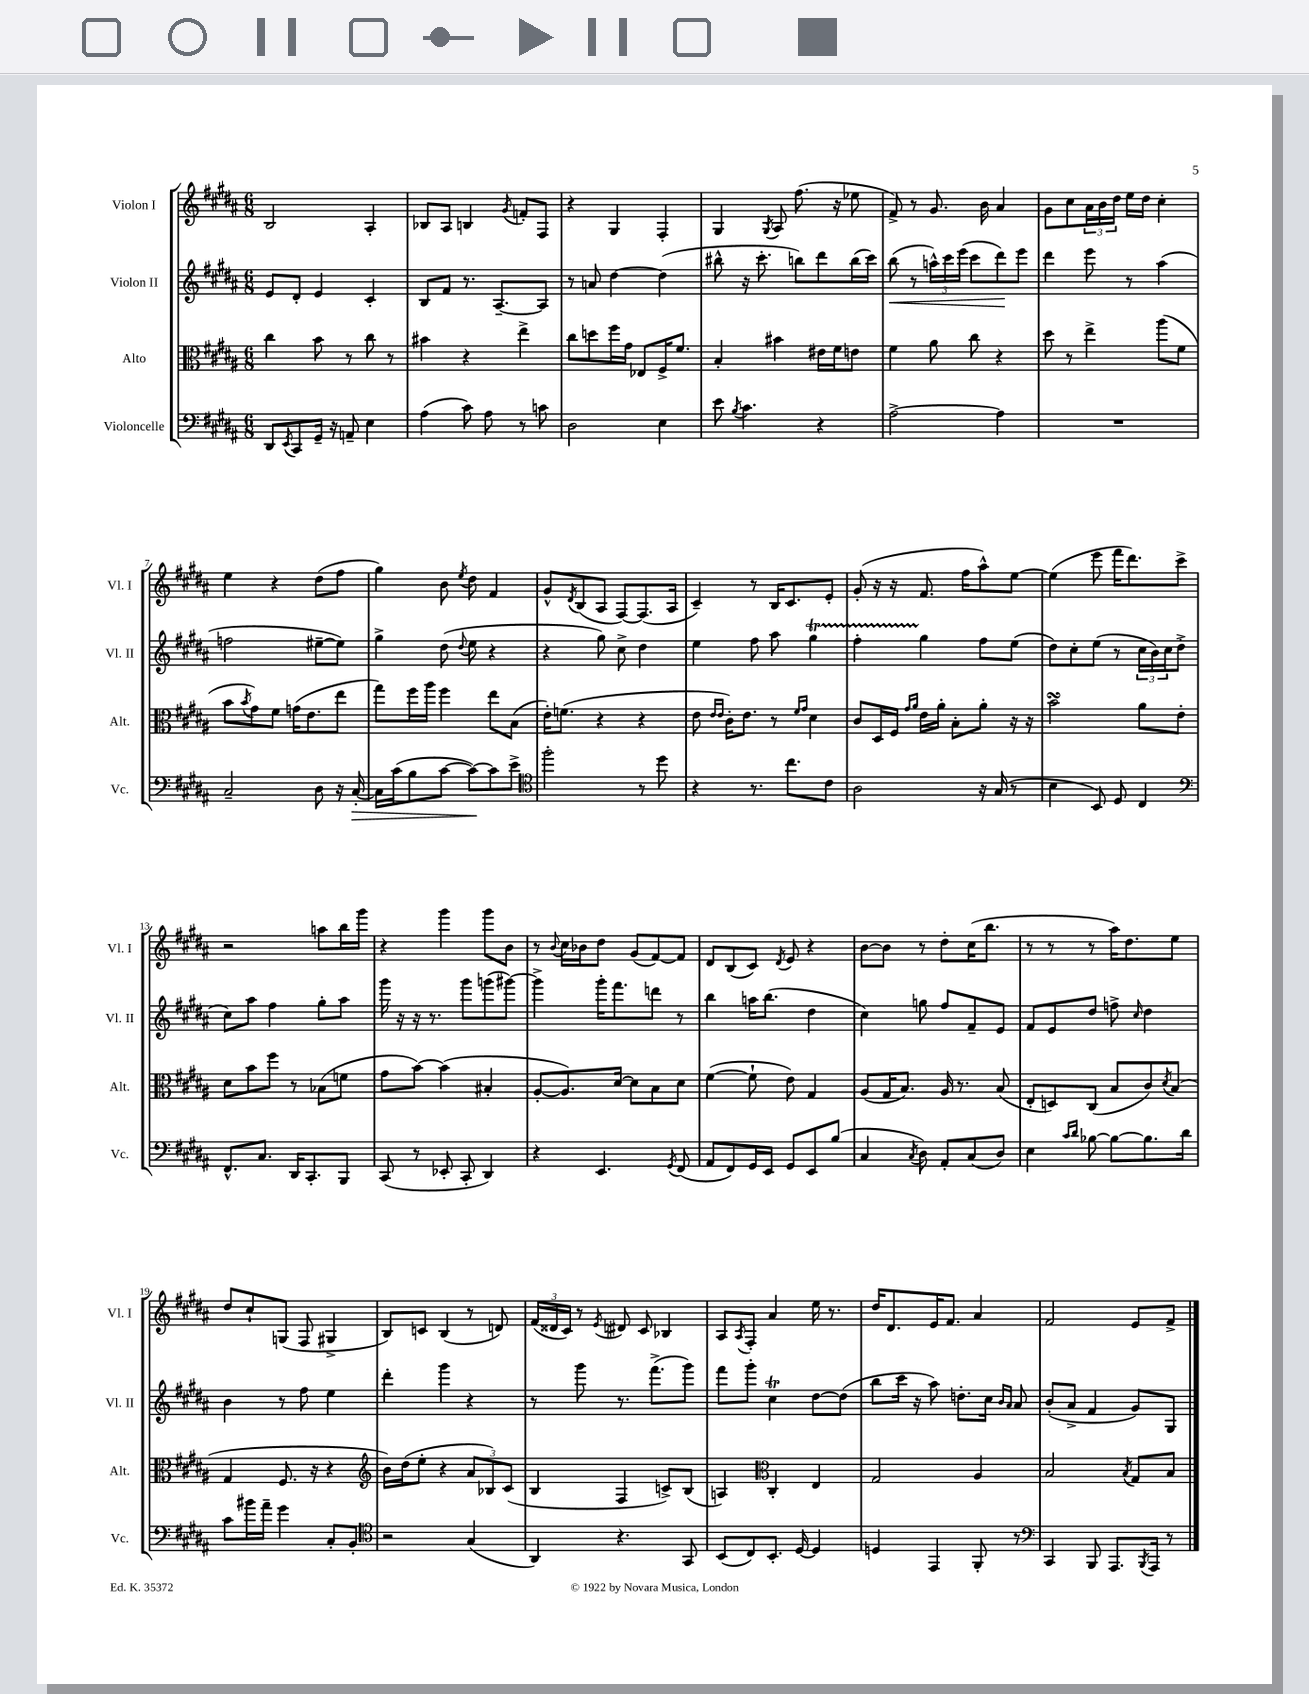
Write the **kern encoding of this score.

**kern	**dynam	**kern	**kern	**dynam	**kern
*part4	*part4	*part3	*part2	*part2	*part1
*staff4	*staff4	*staff3	*staff2	*staff2	*staff1
*I"Violoncelle	*	*I"Alto	*I"Violon II	*	*I"Violon I
*I'Vc.	*	*I'Alt.	*I'Vl. II	*	*I'Vl. I
*clefF4	*	*clefC3	*clefG2	*	*clefG2
*k[f#c#g#d#a#]	*	*k[f#c#g#d#a#]	*k[f#c#g#d#a#]	*	*k[f#c#g#d#a#]
*M6/8	*	*M6/8	*M6/8	*	*M6/8
=1	=1	=1	=1	=1	=1
8DD#/L	.	4cc#\	8e/L	.	2B/
8qEE/	.	.	.	.	.
8CC#/	.	.	8d#'/J	.	.
16GG#~/Jk	.	8b\	4e/	.	.
16r	.	.	.	.	.
8AAn~/	.	8r	.	.	.
4E\	.	8cc#\	4c#'/	.	4A#'/
.	.	8r	.	.	.
=2	=2	=2	=2	=2	=2
(4A#\	.	4b#X\	8B/L	.	8B-X/L
.	.	.	8f#/J	.	8A#/J
8c#\)	.	4r	8.r	.	4Bn/
8A#\	.	.	.	.	.
.	.	.	[8.A#~/L	.	.
.	.	.	.	.	8qg#/
8r	.	4ee^\	.	.	8fn'/L
8cn\	.	.	8A#/J]	.	8F#/J
=3	=3	=3	=3	=3	=3
2D#\	.	8cc#\L	8r	.	4r
.	.	8ddn\	8an/	.	.
.	.	16ff#\L	[4dd#\	.	4G#/
.	.	16g#\JJ	.	.	.
.	.	8E-X/L	.	.	.
4E\	.	16F#^/K	(4dd#\]	.	4F#'/
.	.	8.f#/J	.	.	.
=4	=4	=4	=4	=4	=4
8e\	.	4B'/	8bb#X^^\	.	4G#/
8qB/	.	.	.	.	.
4.c#\	.	.	16r	.	.
.	.	.	8.ccc#'\	.	.
.	.	.	.	.	8qG#/
.	.	4b#X\	.	.	8A#/
.	.	.	8bbn\L)	.	(8.ff#\
4r	.	16e#X\LL	8ddd#\	.	.
.	.	16f#\J	.	.	16r
.	.	8en\J	(16bb\L	.	8ee-X\
.	.	.	16ccc#\JJ)	.	.
=5	=5	=5	=5	=5	=5
!	!	!	!	!LO:HP:b	!
[2A#^\	.	4f#\	(8bb\	<	8f#^/)
.	.	.	8r	.	8r
.	.	8a#\	24aan^^\LL)	.	8.g#/
.	.	.	24ccc#\	.	.
.	.	.	(24eee\JJ	.	.
.	.	8cc#\	8ccc#\L	.	.
.	.	.	.	.	16b\
4A#\]	.	4r	8ddd#\)	.	4a#/
.	.	.	8eee\J	[	.
=6	=6	=6	=6	=6	=6
2.r	.	8dd#\	4ddd#\	.	8g#\L
.	.	8r	.	.	8cc#\
.	.	4ee^\	8eee\	.	24a#\L
.	.	.	.	.	24b\
.	.	.	.	.	24dd#\JJ
.	.	.	8r	.	16ee\LL
.	.	.	.	.	16dd#\JJ
.	.	(8aa#\L	(4aa#\	.	4cc#'\
.	.	8f#\J	.	.	.
!!LO:LB:g=z
=7	=7	=7	=7	=7	=7
2C#~/	.	8b\L	2ffn\	.	4ee\
.	.	8qb/	.	.	.
.	.	8g#\)	.	.	.
.	.	8f#\J	.	.	4r
.	.	(16gn\KL	.	.	.
.	.	8.e\	.	.	.
8D#\	.	.	[8ee#X~\L	.	(8dd#\L
16r	.	8ee\J	8ee#\J])	.	8ff#\J
!	!LO:HP:b	!	!	!	!
[16C#'/	>	.	.	.	.
=8	=8	=8	=8	=8	=8
16C#\LL]	.	8gg#\L)	4gg#^\	.	4gg#\)
(16c#\J	.	.	.	.	.
8B\	.	16ff#\L	.	.	.
.	.	16aa#\JJ	.	.	.
[8c#\J	.	4ff#\	(8dd#\	.	8b\
.	.	.	8qqdd#/	.	8qee/
8c#\L_)	.	.	8ee\	.	8dd#\
8c#\]	]	8ee\L	4r	.	4f#/
8e^\J	.	(8B\J	.	.	.
=9	=9	=9	=9	=9	=9
*clefC4	*	*	*	*	*
2ff#'\	.	16e'\KL)	4r	.	8g#^^/L
.	.	(8.fn\J	.	.	.
.	.	.	.	.	8qd#/
.	.	.	.	.	(8B/
.	.	4r	8gg#\)	.	8A#/J
.	.	.	8cc#^\	.	[8F#/L)
8r	.	4r	4dd#\	.	(8.F#/]
8dd#\	.	.	.	.	.
.	.	.	.	.	16A#/Jk
=10	=10	=10	=10	=10	=10
4r	.	8e\	4ee\	.	4c#~/)
.	.	16qqe/LL	.	.	.
.	.	16qqe/JJ	.	.	.
.	.	16c#'\KL)	.	.	.
.	.	8.e\J	.	.	.
8.r	.	.	8ff#\	.	8r
.	.	8r	8aa#\	.	16B/KL
8.cc#\L	.	.	.	.	8.c#/
.	.	16qqf#/LL	.	.	.
.	.	16qqg#/JJ	.	.	.
.	.	4d#\	4gg#T\	.	.
8c#\J	.	.	.	.	8e'/J
=11	=11	=11	=11	=11	=11
2A#\	.	8c#/L	4ff#TTT'\	.	(8g#'/
.	.	16D#/L	.	.	16r
.	.	16F#/JJ	.	.	16r
.	.	16qqg#/LL	.	.	.
.	.	16qqa#/JJ	.	.	.
.	.	16e\LL	4gg#\	.	8.f#/
.	.	16a#'\JJ	.	.	.
.	.	8B'\L	.	.	.
.	.	.	.	.	16ff#\KL
16r	.	8a#'\J	8ff#\L	.	8aa#^^\)
(16G#/	.	.	.	.	.
8r	.	16r	(8ee\J	.	[8ee\J
.	.	16r	.	.	.
=12	=12	=12	=12	=12	=12
4B\	.	2bsSSs\	8dd#\L)	.	(4ee\]
.	.	.	8cc#'\	.	.
8BB/)	.	.	(8ee\J	.	8eee\
8D#/	.	.	8r	.	16fff#\KL
.	.	.	.	.	8.ddd#\)
4C#/	.	8a#\L	24cc#\LL	.	.
.	.	.	24b\)	.	.
.	.	.	24cc#\J	.	.
.	.	8e'\J	(8dd#^\J	.	8ccc#^\J
!!LO:LB:g=z
=13	=13	=13	=13	=13	=13
*clefF4	*	*	*	*	*
8.FF#^^/L	.	8d#\L	8cc#\L)	.	2r
.	.	8b\	8aa#\J	.	.
8.C#/J	.	.	.	.	.
.	.	8ff#\J	4ff#\	.	.
16DD#/KL	.	8r	.	.	.
8.CC#'/	.	.	.	.	.
.	.	(8B-X\L	8gg#'\L	.	8aan\L
8BBB/J	.	8fn\J	8aa#\J	.	16bb\L
.	.	.	.	.	16ggg#\JJ
=14	=14	=14	=14	=14	=14
(8CC#/	.	8g#\L	16ggg#\	.	4r
.	.	.	16r	.	.
8r	.	[8b\J)	16r	.	.
.	.	.	8.r	.	.
8EE-X'/	.	(4b\]	.	.	4ggg#\
8CC#'/	.	.	8ggg#\L	.	.
4DD#/)	.	4B#X'/	(8gggn\	.	8ggg#\L
.	.	.	[8ggg#X\J)	.	8b\J
=15	=15	=15	=15	=15	=15
4r	.	[8A#'/L	4ggg#^\]	.	8r
.	.	.	.	.	8qqb/
.	.	8.A#/])	.	.	16cc#\LL
.	.	.	.	.	16b-X\J
4.EE/	.	.	16ggg#'\KL	.	8dd#\J
.	.	[16d#/Jk	8.fff#\	.	.
.	.	8d#\L]	.	.	(8g#/L
.	.	8B\	8dddn\J	.	[8f#/)
8qGG#/	.	.	.	.	.
(8FF#/	.	8d#\J	8r	.	8f#/J]
=16	=16	=16	=16	=16	=16
8AA#/L	.	([4f#\	4bb\	.	8d#/L
8FF#/)	.	.	.	.	(8B/
16GG#/L	.	8f#`\]	16aan\KL	.	8c#/J)
16EE/JJ	.	.	(8.bb\J	.	.
.	.	.	.	.	8qd#/
8GG#/L	.	8e\)	.	.	8e/
8EE/	.	4G#/	4dd#\	.	4r
(8B/J	.	.	.	.	.
=17	=17	=17	=17	=17	=17
4C#/	.	(8A#/L	4cc#\)	.	[8b\L
.	.	16G#/K	.	.	8b\J]
.	.	8.B/J)	.	.	.
8qC#/	.	.	.	.	.
8D#\)	.	.	8ggn\	.	8r
8AA#'/L	.	16A#/	8ff#/L	.	8dd#'\L
.	.	8.r	.	.	.
(8C#/	.	.	8f#~/	.	(16cc#\K
.	.	.	.	.	8.bb\J
8D#/J)	.	(8B/	8e/J	.	.
=18	=18	=18	=18	=18	=18
4E\	.	8E'/L	8f#/L	.	8r
.	.	8Dn/)	8e/	.	8r
16qqc#/LL	.	.	.	.	.
16qqd#/JJ	.	.	.	.	.
[8B-X\	.	(8C#/J	8dd#/J	.	8r
8B-\L_	.	8B/L	8ffn^\	.	16aa#\KL)
.	.	.	.	.	8.dd#\
.	.	.	16qqcc#/	.	.
8.B-\]	.	8c#/)	4dd#\	.	.
.	.	8qd#/	.	.	.
.	.	(8B/J	.	.	8ee\J
16d#\Jk	.	.	.	.	.
!!LO:LB:g=z
=19	=19	=19	=19	=19	=19
8c#\L	.	4G#/	4b\	.	8dd#/L
16b#X\L	.	.	.	.	8cc#`/
16a#~\JJ	.	.	.	.	.
4g#\	.	8.F#/	8r	.	(8Gn/J
.	.	.	8ff#\	.	8F#/
.	.	16r	.	.	.
8C#'/L	.	4r	4ee\	.	4G#X^/
8BB'/J	.	.	.	.	.
=20	=20	=20	=20	=20	=20
*clefC4	*	*clefG2	*	*	*
2r	.	16b\LL)	4ddd#'\	.	8B/L)
.	.	(16dd#\J	.	.	.
.	.	8ee'\J	.	.	8cn/J
.	.	4r	4ggg#\	.	(4B/
(4G#/	.	12a#/L	4r	.	8r
.	.	12B-X/)	.	.	.
.	.	.	.	.	8dn/)
.	.	(12c#/J	.	.	.
=21	=21	=21	=21	=21	=21
4AA#/)	.	4B/	8r	.	(24f#/LL
.	.	.	.	.	24d##X/
.	.	.	.	.	24c#/JJ)
.	.	.	8ggg#\	.	8r
.	.	.	.	.	8qe/
4.r	.	4F#/	8.r	.	8d#X/
.	.	.	.	.	8c#/
.	.	.	(8.fff#^\L	.	.
.	.	8cn^/L)	.	.	4B-X/
8GG#/	.	(8B/J	8ggg#\J)	.	.
=22	=22	=22	=22	=22	=22
(8BB/L	.	4An/)	8fff#\L	.	8A#/L
.	.	.	.	.	8qA#/
8C#/)	.	.	8ggg#'\J	.	8F#'/J
*	*	*clefC3	*	*	*
8.BB'/J	.	4C#'/	4cc#T\	.	4a#/
[16D#/	.	.	.	.	.
4D#/]	.	4E/	[8dd#\L	.	16ee\
.	.	.	.	.	8.r
.	.	.	(8dd#\J]	.	.
=23	=23	=23	=23	=23	=23
4Dn/	.	2G#/	8bb\L	.	16dd#/KL
.	.	.	.	.	8.d#/
.	.	.	16ccc#\Jk	.	.
.	.	.	16r	.	.
4EE/	.	.	8aa#\)	.	16e/K
.	.	.	.	.	8.f#/J
.	.	.	8.ddn'\L	.	.
8FF#'/	.	4A#/	.	.	4a#/
.	.	.	16cc#\Jk	.	.
.	.	.	16qqb/LL	.	.
.	.	.	16qqa#/JJ	.	.
8r	.	.	8a#/	.	.
=24	=24	=24	=24	=24	=24
*clefF4	*	*	*	*	*
4CC#/	.	2B/	(8b'/L	.	2f#/
.	.	.	8a#^/J	.	.
8BBB/	.	.	4f#/	.	.
8.AAA#/L	.	.	.	.	.
.	.	8qB/	.	.	.
.	.	8G#/L	8g#/L)	.	8e/L
8qBBB/	.	.	.	.	.
16AAA#/Jk	.	.	.	.	.
8r	.	8B/J	8G#/J	.	8f#^/J
==	==	==	==	==	==
*-	*-	*-	*-	*-	*-
